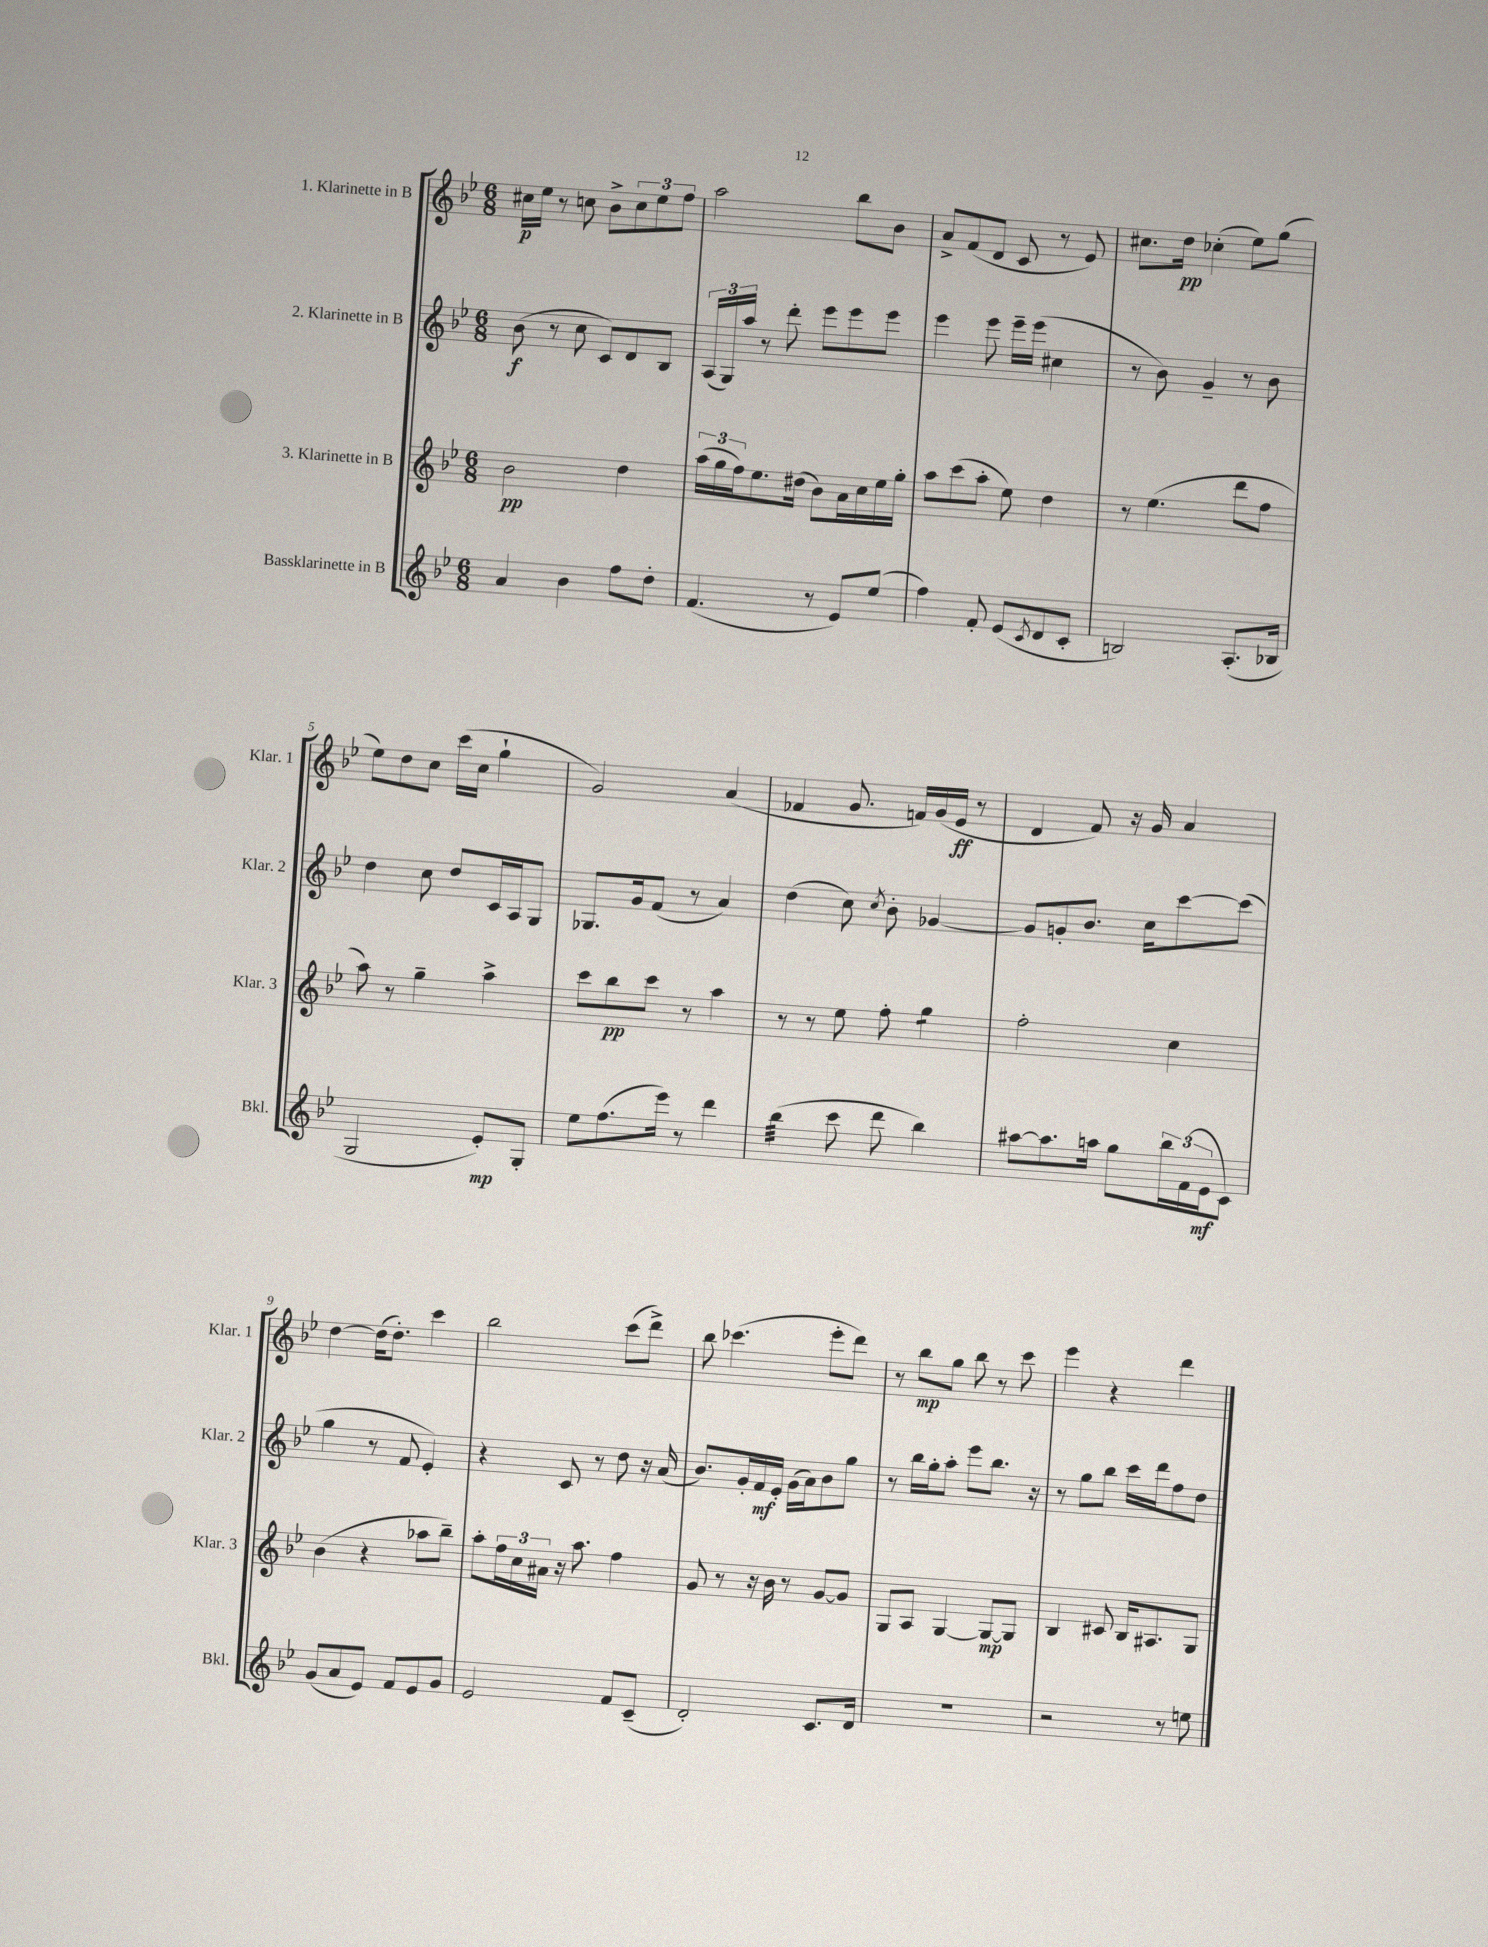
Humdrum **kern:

**kern	**kern	**kern	**kern
*staff4	*staff3	*staff2	*staff1
*clefG2	*clefG2	*clefG2	*clefG2
*k[b-e-]	*k[b-e-]	*k[b-e-]	*k[b-e-]
*M6/8	*M6/8	*M6/8	*M6/8
4a	2b-	(8b-	16cc#
.	.	.	16ee-
.	.	8r	8r
4b-	.	8cc	8cc
.	.	8c)	8b-^
8ff	4dd	8d	12cc
.	.	.	12ee-
8dd'	.	8B-	.
.	.	.	12ff
=	=	=	=
(4.f	(24aa	(24A	2aa
.	24gg	24G)	.
.	24ff)	24aa	.
.	8.ee-	8r	.
.	.	8ddd'	.
.	(16dd#	.	.
8r	8b-)	8eee-	.
8e-)	16a	8eee-	8bb-
.	16cc	.	.
(8ee-	16ee-	8eee-	8b-
.	16gg'	.	.
=	=	=	=
4ff)	8aa	4eee-	8a^
.	(8ccc	.	(8f
8f'	8aa'	8eee-	8d
(8e-	8ee-)	16eee-~	8c
.	.	(16eee-	.
8qc	.	.	.
8d	4dd	4cc#	8r
8c'	.	.	8e-)
=	=	=	=
2B)	8r	8r	8.cc#
.	(4.ee-	8b-)	.
.	.	.	16dd
.	.	4g~	(4cc-'
(8.A'	8ddd	8r	8ee-)
.	8ff	8b-	(8gg
16B-	.	.	.
=	=	=	=
2G	8aa)	4dd	8ee-)
.	8r	.	8dd
.	4gg~	8cc	8cc
.	.	8dd	(16ccc
.	.	.	16cc
8e-')	4aa^	16c	4gg`
.	.	16A	.
8G'	.	8G	.
=	=	=	=
8ee-	8ccc	8.G-	2g)
(8.ff	8bb-	.	.
.	.	16g	.
.	8ccc	(8f	.
16eee-)	.	.	.
8r	8r	8r	.
4ddd	4aa	4a)	(4a
=	=	=	=
(4bb-	8r	(4dd	4f-
.	8r	.	.
8ccc	8ee-	8cc)	8.g
.	.	8qcc	.
8ddd	8ff'	8b-'	.
.	.	.	16f)
4bb-)	4gg	[4g-	(16g
.	.	.	16e-
.	.	.	8r
=	=	=	=
[8aa#	2ff'	8g-]	4d
8.aa#]	.	8g'	.
.	.	8.b-	8f)
16aa	.	.	.
8gg	.	.	16r
.	.	16cc	16g
24bb-	4cc	[8ccc	4a
(24f	.	.	.
24e-	.	.	.
8c)	.	(8ccc]	.
=	=	=	=
(8g	(4b-	4gg	[4dd
8a	.	.	.
8e-)	4r	8r	(16dd]
.	.	.	8.dd')
8f	.	8f	.
8e-	8aa-	4e-')	4ccc
8g	8bb-~)	.	.
=	=	=	=
2e-	8aa'	4r	2bb-
.	24ff	.	.
.	24cc	.	.
.	24a#	.	.
.	16r	8c	.
.	8.aa	.	.
.	.	8r	.
8f	4ff	8dd	(8ccc
(8c~	.	16r	8ddd^)
.	.	(16a	.
=	=	=	=
2d')	8g	8.b-)	8bb-
.	8r	.	(4.ccc-
.	.	16g'	.
.	16r	16f	.
.	16b-	16e-'	.
.	8r	(16g	.
.	.	16a)	.
8.c	[8g	8b-	8eee-'
.	8g]	8gg	8ddd)
16d	.	.	.
=	=	=	=
2.r	8G	8r	8r
.	8A	16bb-	8bb-
.	.	16gg'	.
.	[4G	8aa'	8gg
.	.	8eee-	8bb-
.	8G_	8.bb-	8r
.	8G]	.	8ccc
.	.	16r	.
=	=	=	=
2r	4B-	8r	4eee-
.	.	8gg	.
.	8c#	8bb-	4r
.	16B-	16ccc	.
.	8.A#	16ddd	.
8r	.	8ff	4ddd
8ee	8G	8dd	.
==	==	==	==
*-	*-	*-	*-
